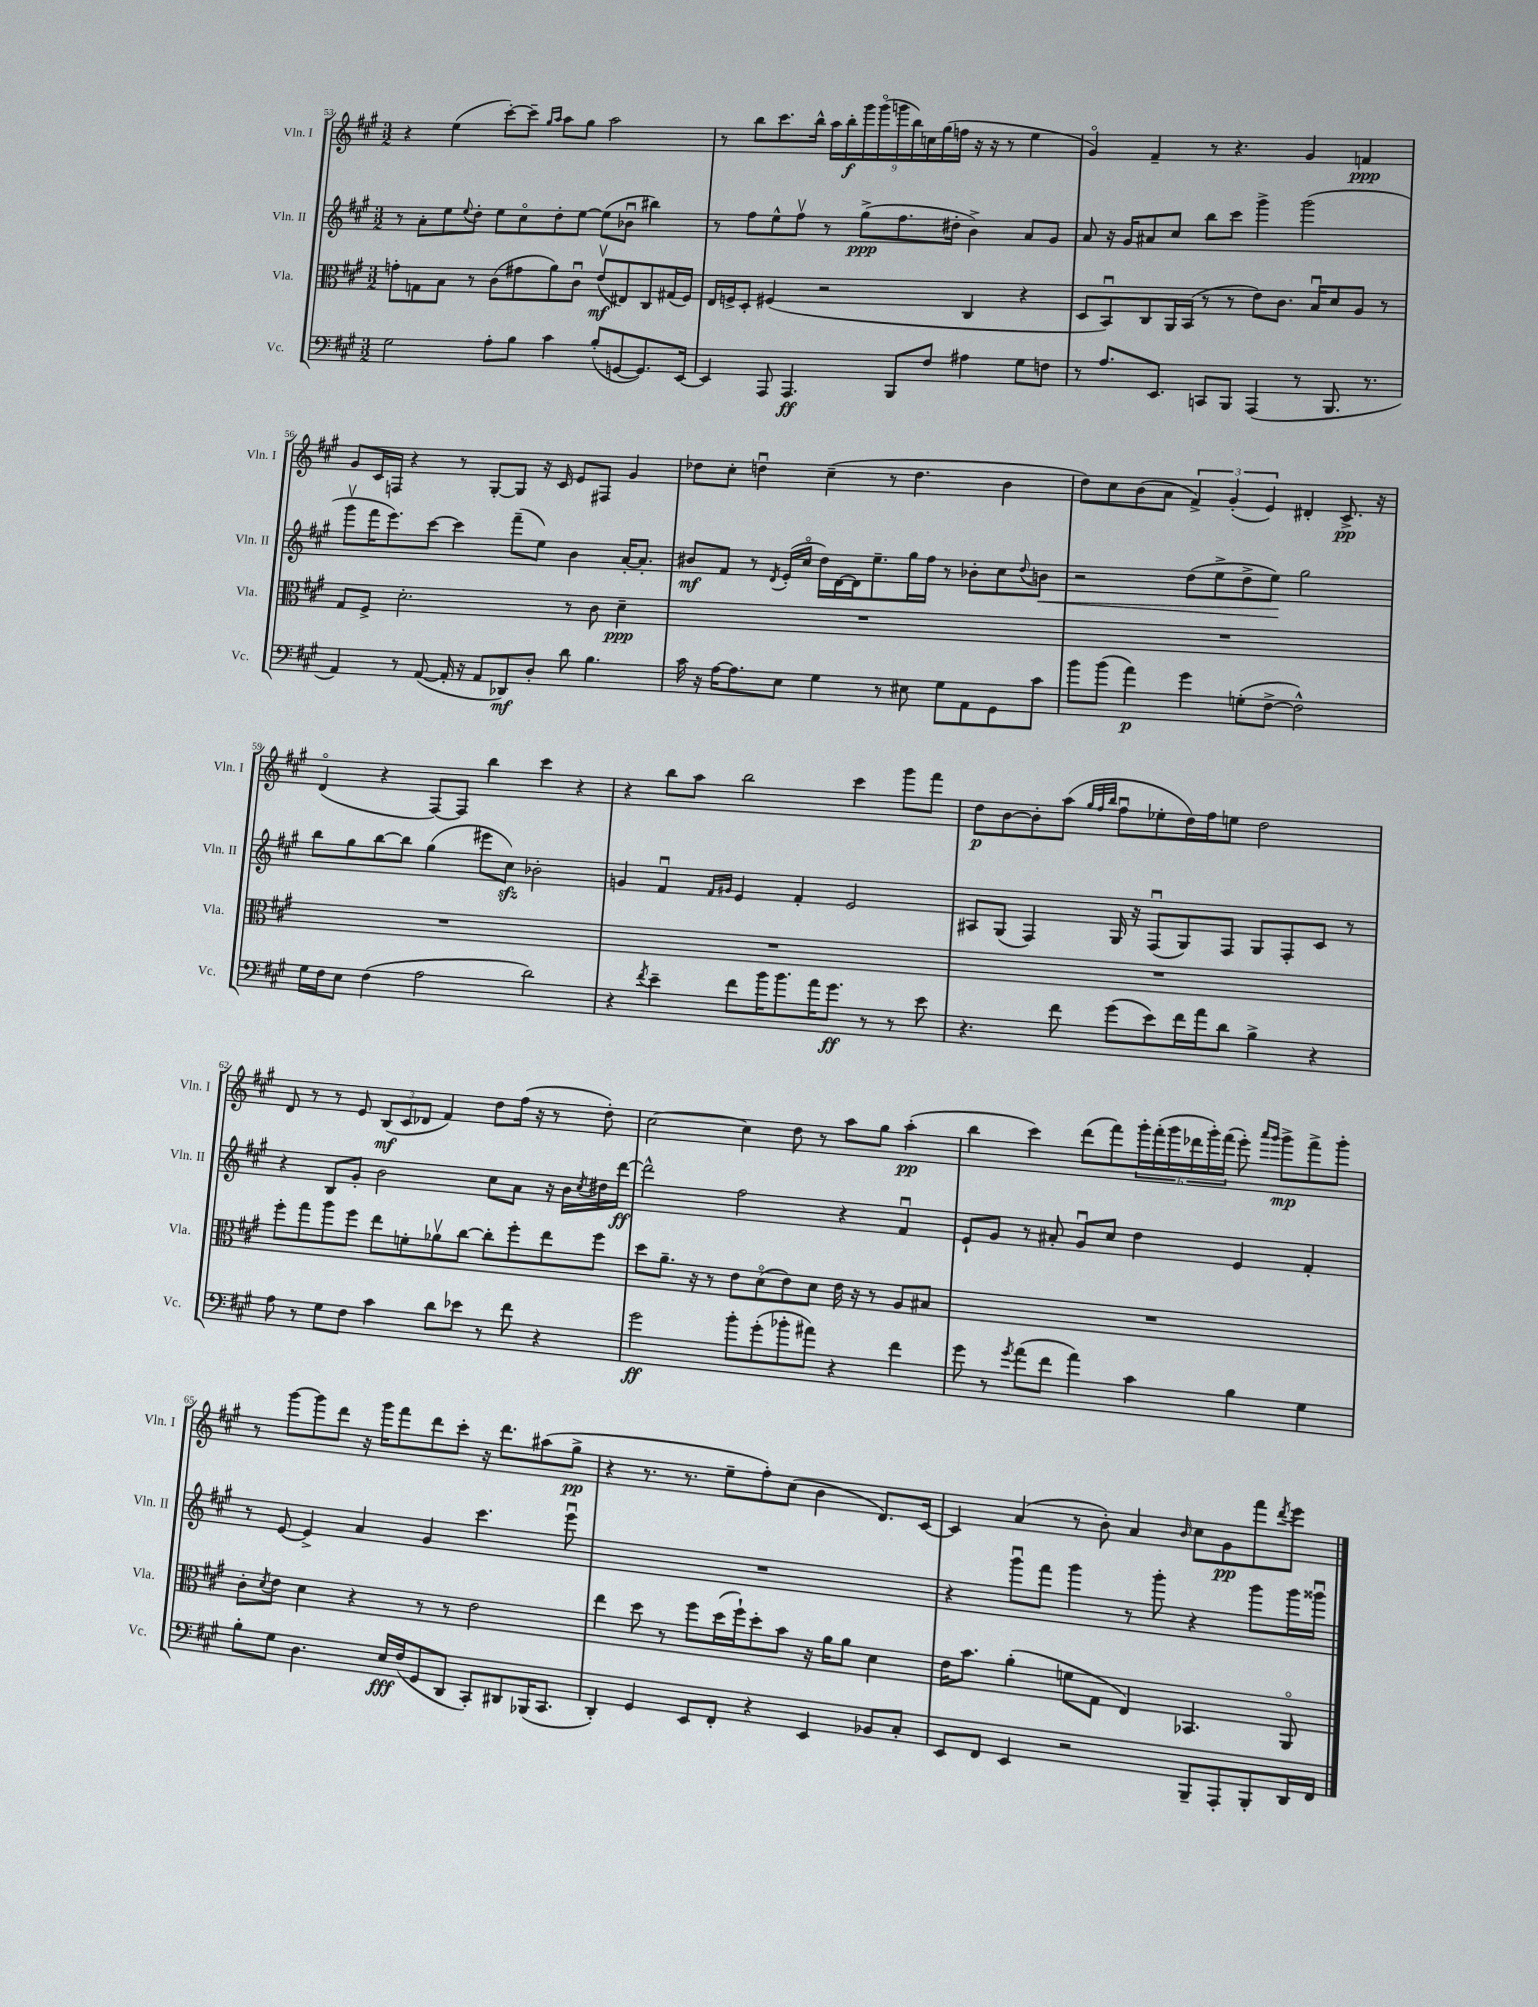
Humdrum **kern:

**kern	**dynam	**kern	**dynam	**kern	**dynam	**kern	**dynam
*part4	*part4	*part3	*part3	*part2	*part2	*part1	*part1
*staff4	*staff4	*staff3	*staff3	*staff2	*staff2	*staff1	*staff1
*I"Vc.	*	*I"Vla.	*	*I"Vln. II	*	*I"Vln. I	*
*I'Vc.	*	*I'Vla.	*	*I'Vln. II	*	*I'Vln. I	*
*clefF4	*	*clefC3	*	*clefG2	*	*clefG2	*
*k[f#c#g#]	*	*k[f#c#g#]	*	*k[f#c#g#]	*	*k[f#c#g#]	*
*M3/2	*	*M3/2	*	*M3/2	*	*M3/2	*
=53	=53	=53	=53	=53	=53	=53	=53
2G#\	.	8gn'\L	.	8r	.	4r	.
.	.	8Gn\	.	8a'\L	.	.	.
.	.	8B\J	.	8ee\	.	(4ee\	.
.	.	.	.	8qqee/	.	.	.
.	.	8r	.	8dd'\J	.	.	.
8A'\L	.	(8c#\L	.	8ee\L	.	[8ccc#'\L)	.
8B\J	.	8g#X\	.	8cc#\	.	8ccc#~\J]	.
.	.	.	.	.	.	16qqgg#/LL	.
.	.	.	.	.	.	16qqaa/JJ	.
4c#\	.	8a\)	.	8dd'\	.	8aa\L	.
.	.	8c#u\J	.	[8ee\J	.	8gg#\J	.
(8B'/L	.	(8ev/L	mf	(8ee\L]	.	2aa\	.
[8GGn/	.	8E#X/)	.	8b-Xu\J	.	.	.
8.GG/])	.	8C#/	.	4bb#X\)	.	.	.
.	.	(16G#X/L	.	.	.	.	.
[16EE/Jk	.	16F#/JJ)	.	.	.	.	.
=54	=54	=54	=54	=54	=54	=54	=54
4EE/]	.	16E/LL	.	8r	.	8r	.
.	.	16Fn^/J	.	.	.	.	.
.	.	8D'/J	.	8ff#\L	.	8bb\L	.
8AAA/	.	(4F#X/	.	8ee^^\	.	8.ccc#\	.
4.AAA/	ff	.	.	8ff#v\J	.	.	.
.	.	.	.	.	.	16bb^^\Jk	.
.	.	2r	.	8r	.	18aa\LL	.
.	.	.	.	.	.	18bb'\	f
.	.	.	.	.	.	18ggg#\	.
.	.	.	.	(8gg#^\L	ppp	.	.
.	.	.	.	.	.	(18ggg#\	.
.	.	.	.	.	.	18gggn\	.
8BBB/L	.	.	.	8.ff#\	.	.	.
.	.	.	.	.	.	18bb\)	.
.	.	.	.	.	.	18ccn\	.
8F#/J	.	.	.	.	.	.	.
.	.	.	.	.	.	(18gg#\	.
.	.	.	.	16dd#X'\Jk	.	.	.
.	.	.	.	.	.	18ffn\JJ	.
4A#X\	.	4C#/	.	4b^\)	.	16r	.
.	.	.	.	.	.	16r	.
.	.	.	.	.	.	8r	.
8G#\L	.	4r	.	8a/L	.	4ee\	.
8Fn\J	.	.	.	8g#/J	.	.	.
=55	=55	=55	=55	=55	=55	=55	=55
8r	.	8D/L	.	8a/	.	4g#/)	.
8.A/L	.	8BBu/)	.	16r	.	.	.
.	.	.	.	16g#/KL	.	.	.
.	.	8C#/	.	8a#X/	.	4f#~/	.
8.EE/J	.	.	.	.	.	.	.
.	.	16AA/L	.	8cc#/J	.	.	.
.	.	(16BB/JJ	.	.	.	.	.
8CCn/L	.	8r	.	8bb\L	.	8r	.
8BBB/J	.	8r	.	8ccc#\J	.	4.r	.
(4AAA/	.	8e\L)	.	4ggg#^\	.	.	.
.	.	8.c#\J	.	.	.	.	.
8r	.	.	.	(2ggg#\	.	4g#/	.
.	.	16Bu/KL	.	.	.	.	.
8.BBB/	.	8d/	.	.	.	.	.
.	.	8A/J	.	.	.	4fn/	ppp
8.r	.	.	.	.	.	.	.
.	.	8r	.	.	.	.	.
!!LO:LB:g=z
=56	=56	=56	=56	=56	=56	=56	=56
4AA/)	.	8G#/L	.	8ggg#v\L	.	8g#/L	.
.	.	8F#^/J	.	16fff#\K	.	16c#/L	.
.	.	.	.	8.eee\)	.	16Fn/JJ	.
8r	.	2.d'\	.	.	.	4r	.
([8AA/	.	.	.	[8ccc#\J	.	.	.
16AA'/]	.	.	.	4ccc#\]	.	8r	.
16r	.	.	.	.	.	.	.
8AA/L	.	.	.	.	.	[8G#'/L	.
8DD-X/)	mf	.	.	(8fff#~\L	.	8G#/J]	.
8D'/J	.	.	.	8ee\J)	.	16r	.
.	.	.	.	.	.	16c#/	.
8d\	.	8r	.	4b\	.	8e/L	.
4.B\	.	8c#\	.	.	.	8F#X/J	.
.	.	4d~\	ppp	[16a'/KL	.	4g#/	.
.	.	.	.	8.a'/J]	.	.	.
=57	=57	=57	=57	=57	=57	=57	=57
16c#\	.	1.r	.	8b#X/L	mf	8dd-X\L	.
16r	.	.	.	.	.	.	.
[16A\KL	.	.	.	8f#/J	.	8cc#'\J	.
8.A\]	.	.	.	.	.	.	.
.	.	.	.	8r	.	4ddnu\	.
.	.	.	.	8qd/	.	.	.
8E\J	.	.	.	(16e'/LL	.	.	.
.	.	.	.	16cc#/JJ	.	.	.
4G#\	.	.	.	16dd\LL)	.	(4cc#~\	.
.	.	.	.	[16d\	.	.	.
.	.	.	.	16d\J]	.	.	.
.	.	.	.	8.ee~\	.	.	.
8r	.	.	.	.	.	8r	.
8E#X\	.	.	.	16gg#\L	.	4.dd\	.
.	.	.	.	16ff#\JJ	.	.	.
8G#\L	.	.	.	8r	.	.	.
8AA\	.	.	.	8b-X'\L	.	.	.
8GG#\	.	.	.	8cc#\	.	4b\	.
.	.	.	.	8qqdd/	.	.	.
!	!	!	!	!	!LO:HP:b	!	!
8c#\J	.	.	.	8bn\J	<	.	.
=58	=58	=58	=58	=58	=58	=58	=58
8b\L	.	1.r	.	2r	.	8dd\L)	.
(8b\J	.	.	.	.	.	8cc#\	.
4a\)	p	.	.	.	.	(8b\	.
.	.	.	.	.	.	8a\J	.
4g#\	.	.	.	(8dd\L	.	6f#^/)	.
.	.	.	.	8ee^\	.	.	.
.	.	.	.	.	.	(6g#'/	.
(8Gn'\L	.	.	.	8dd^\	.	.	.
.	.	.	.	.	.	6e/)	.
[8F#^\J	.	.	.	8ee\J)	.	.	.
2F#^^\])	.	.	.	2gg#\	[	4d#X'/	.
.	.	.	.	.	.	8.c#^/	pp
.	.	.	.	.	.	16r	.
!!LO:LB:g=z
=59	=59	=59	=59	=59	=59	=59	=59
16G#\LL	.	1.r	.	8bb\L	.	(4d/	.
16F#\J	.	.	.	.	.	.	.
8E\J	.	.	.	8gg#\	.	.	.
(4F#\	.	.	.	[8bb\	.	4r	.
.	.	.	.	8bb\J]	.	.	.
2A\	.	.	.	(4gg#\	.	[8F#/L)	.
.	.	.	.	.	.	8F#/J]	.
.	.	.	.	8eee#X\L	.	4bb\	.
.	.	.	.	8cc#zz\J)	.	.	.
2d\)	.	.	.	2b-X'\	.	4ccc#\	.
.	.	.	.	.	.	4r	.
=60	=60	=60	=60	=60	=60	=60	=60
4r	.	1.r	.	4gn/	.	4r	.
8qf#/	.	.	.	.	.	.	.
4e~\	.	.	.	4f#u/	.	8bb\L	.
.	.	.	.	.	.	8aa\J	.
.	.	.	.	16qqf#/LL	.	.	.
.	.	.	.	16qqg#X/JJ	.	.	.
8f#\L	.	.	.	4e/	.	2bb\	.
16b\K	.	.	.	.	.	.	.
8.b\	.	.	.	.	.	.	.
.	.	.	.	4f#'/	.	.	.
16a\K	.	.	.	.	.	.	.
8.g#\J	ff	.	.	.	.	.	.
.	.	.	.	2e/	.	4ccc#\	.
8r	.	.	.	.	.	.	.
8r	.	.	.	.	.	8ggg#\L	.
8e\	.	.	.	.	.	8fff#\J	.
=61	=61	=61	=61	=61	=61	=61	=61
4.r	.	1.r	.	8A#X/L	.	8dd\L	p
.	.	.	.	(8G#/J	.	[8b\	.
.	.	.	.	4F#/)	.	8b'\]	.
8f#\	.	.	.	.	.	(8aa\J	.
.	.	.	.	.	.	32qqgg#/LLL	.
.	.	.	.	.	.	32qqff#/	.
.	.	.	.	.	.	32qqbb/JJJ	.
(8g#\L	.	.	.	16G#/	.	8ff#u\L	.
.	.	.	.	16r	.	.	.
8e\)	.	.	.	(8F#u/L	.	8ee-X'\	.
16f#\L	.	.	.	8G#/)	.	16dd\L)	.
16a\J	.	.	.	.	.	16ff#\J	.
8d\J	.	.	.	8F#/J	.	8een\J	.
4B^\	.	.	.	8G#/L	.	2dd\	.
.	.	.	.	8F#'/	.	.	.
4r	.	.	.	8c#/J	.	.	.
.	.	.	.	8r	.	.	.
!!LO:LB:g=z
=62	=62	=62	=62	=62	=62	=62	=62
8A\	.	8ff#'\L	.	4r	.	8d/	.
8r	.	8gg#\	.	.	.	8r	.
8G#\L	.	8aa\	.	8B/L	.	8r	.
8F#\J	.	8ff#\J	.	8g#'/J	.	8e/	.
4c#\	.	8ee\L	.	2b\	.	(12B/L	mf
.	.	.	.	.	.	12c#/	.
.	.	8fn'\	.	.	.	.	.
.	.	.	.	.	.	12d-X/J	.
8d\L	.	8a-Xv\	.	.	.	4f#/)	.
8e-X\J	.	[8cc#\J	.	.	.	.	.
8r	.	8cc#'\L]	.	8cc#\L	.	8dd\L	.
8f#\	.	8ff#'\	.	8a\J	.	(16ff#\Jk	.
.	.	.	.	.	.	16r	.
4r	.	8ee\	.	16r	.	8r	.
.	.	.	.	16b\LL	.	.	.
.	.	.	.	8qcc#/	.	.	.
.	.	8ff#\J	.	16dd#X\	.	8dd'\)	.
.	.	.	.	[16ddd\JJ	ff	.	.
=63	=63	=63	=63	=63	=63	=63	=63
2g#\	ff	8dd\L	.	2ddd^^\]	.	[2cc#\	.
.	.	8.a~\J	.	.	.	.	.
.	.	16r	.	.	.	.	.
.	.	8r	.	.	.	.	.
8b'\L	.	8e\L	.	2ff#\	.	4cc#\]	.
(8g#'\	.	(8d\	.	.	.	.	.
8b-X'\	.	8e\)	.	.	.	8dd\	.
8a#X\J)	.	8d\J	.	.	.	8r	.
4r	.	16e\	.	4r	.	8aa\L	.
.	.	16r	.	.	.	.	.
.	.	8r	.	.	.	8gg#\J	.
4f#\	.	8A/L	.	4f#u/	.	(4aa'\	pp
.	.	8B#X/J	.	.	.	.	.
=64	=64	=64	=64	=64	=64	=64	=64
8g#\	.	1.r	.	8e`/L	.	4bb\	.
8r	.	.	.	8g#/J	.	.	.
8qg#/	.	.	.	.	.	.	.
(8a\L	.	.	.	8r	.	4ccc#\)	.
8f#\J	.	.	.	8a#X'/	.	.	.
4a\)	.	.	.	8g#u/L	.	(8ddd\L	.
.	.	.	.	8cc#/J	.	8fff#\)	.
4c#\	.	.	.	4dd\	.	24ggg#'\L	.
.	.	.	.	.	.	(24fff#'\	.
.	.	.	.	.	.	24ggg#\	.
.	.	.	.	.	.	24ddd-X\	.
.	.	.	.	.	.	24ggg#'\)	.
.	.	.	.	.	.	(24fff#\JJ	.
4B\	.	.	.	4e/	.	8eee'\)	.
.	.	.	.	.	.	16qqaaa/LL	.
.	.	.	.	.	.	16qqggg#/JJ	.
.	.	.	.	.	.	8ggg#^\L	mp
4G#\	.	.	.	4f#'/	.	8fff#^\	.
.	.	.	.	.	.	8ggg#'\J	.
!!LO:LB:g=z
=65	=65	=65	=65	=65	=65	=65	=65
8B'\L	.	8c#'\L	.	8r	.	8r	.
.	.	8qd/	.	.	.	.	.
8G#\J	.	8e\J	.	[8e/	.	[8ggg#\L	.
4.D\	.	4d\	.	4e^/]	.	8ggg#\]	.
.	.	.	.	.	.	8ddd\J	.
.	.	4r	.	4a/	.	16r	.
.	.	.	.	.	.	16ggg#\KL	.
16E/LL	fff	.	.	.	.	8fff#\	.
(16F#/J	.	.	.	.	.	.	.
8GG#/	.	8r	.	4g#/	.	8ddd\	.
8DD/J	.	8r	.	.	.	8ccc#'\J	.
8CC#'/L)	.	2e\	.	4.ccc#\	.	16r	.
.	.	.	.	.	.	8.ddd\L	.
8DD#X/	.	.	.	.	.	.	.
(16BBB-X/K	.	.	.	.	.	(8aa#X\	.
8.CC#/J	.	.	.	.	.	.	.
.	.	.	.	8eeeu\	.	8gg#^\J	pp
=66	=66	=66	=66	=66	=66	=66	=66
4DD'/)	.	4ee\	.	1.r	.	4r	.
4GG#/	.	8dd\	.	.	.	8.r	.
.	.	8r	.	.	.	.	.
.	.	.	.	.	.	8.r	.
8EE/L	.	8ff#\L	.	.	.	.	.
8FF#'/J	.	(16dd\L	.	.	.	8ee~\L	.
.	.	16ff#`\J)	.	.	.	.	.
4r	.	8dd'\	.	.	.	8ff#'\)	.
.	.	8b\J	.	.	.	(8cc#\J	.
4EE/	.	16r	.	.	.	4b\	.
.	.	16a\KL	.	.	.	.	.
.	.	8a\J	.	.	.	.	.
8BB-X/L	.	4d\	.	.	.	8.d/L)	.
8C#'/J	.	.	.	.	.	.	.
.	.	.	.	.	.	[16c#/Jk	.
=67	=67	=67	=67	=67	=67	=67	=67
8EE/L	.	16e\KL	.	4r	.	4c#/]	.
.	.	8.b\J	.	.	.	.	.
8FF#/J	.	.	.	.	.	.	.
4EE/	.	(4a'\	.	8ggg#u\L	.	(4a/	.
.	.	.	.	8fff#\J	.	.	.
2r	.	8fn\L	.	4ggg#\	.	8r	.
.	.	8G#\J	.	.	.	8b'\)	.
.	.	4E/)	.	8r	.	4a/	.
.	.	.	.	8ggg#'\	.	.	.
.	.	.	.	.	.	16qqb/	.
8BBB~/L	.	4.BB-X/	.	4r	.	8cc#\L	.
8AAA'/	.	.	.	.	.	8g#\	pp
8BBB'/	.	.	.	8ggg#\L	.	8fff#\	.
.	.	.	.	.	.	8qddd/	.
16DD/L	.	8AA/	.	16ggg#\L	.	8eee\J	.
16FF#/JJ	.	.	.	16ggg##Xu\JJ	.	.	.
==	==	==	==	==	==	==	==
*-	*-	*-	*-	*-	*-	*-	*-
